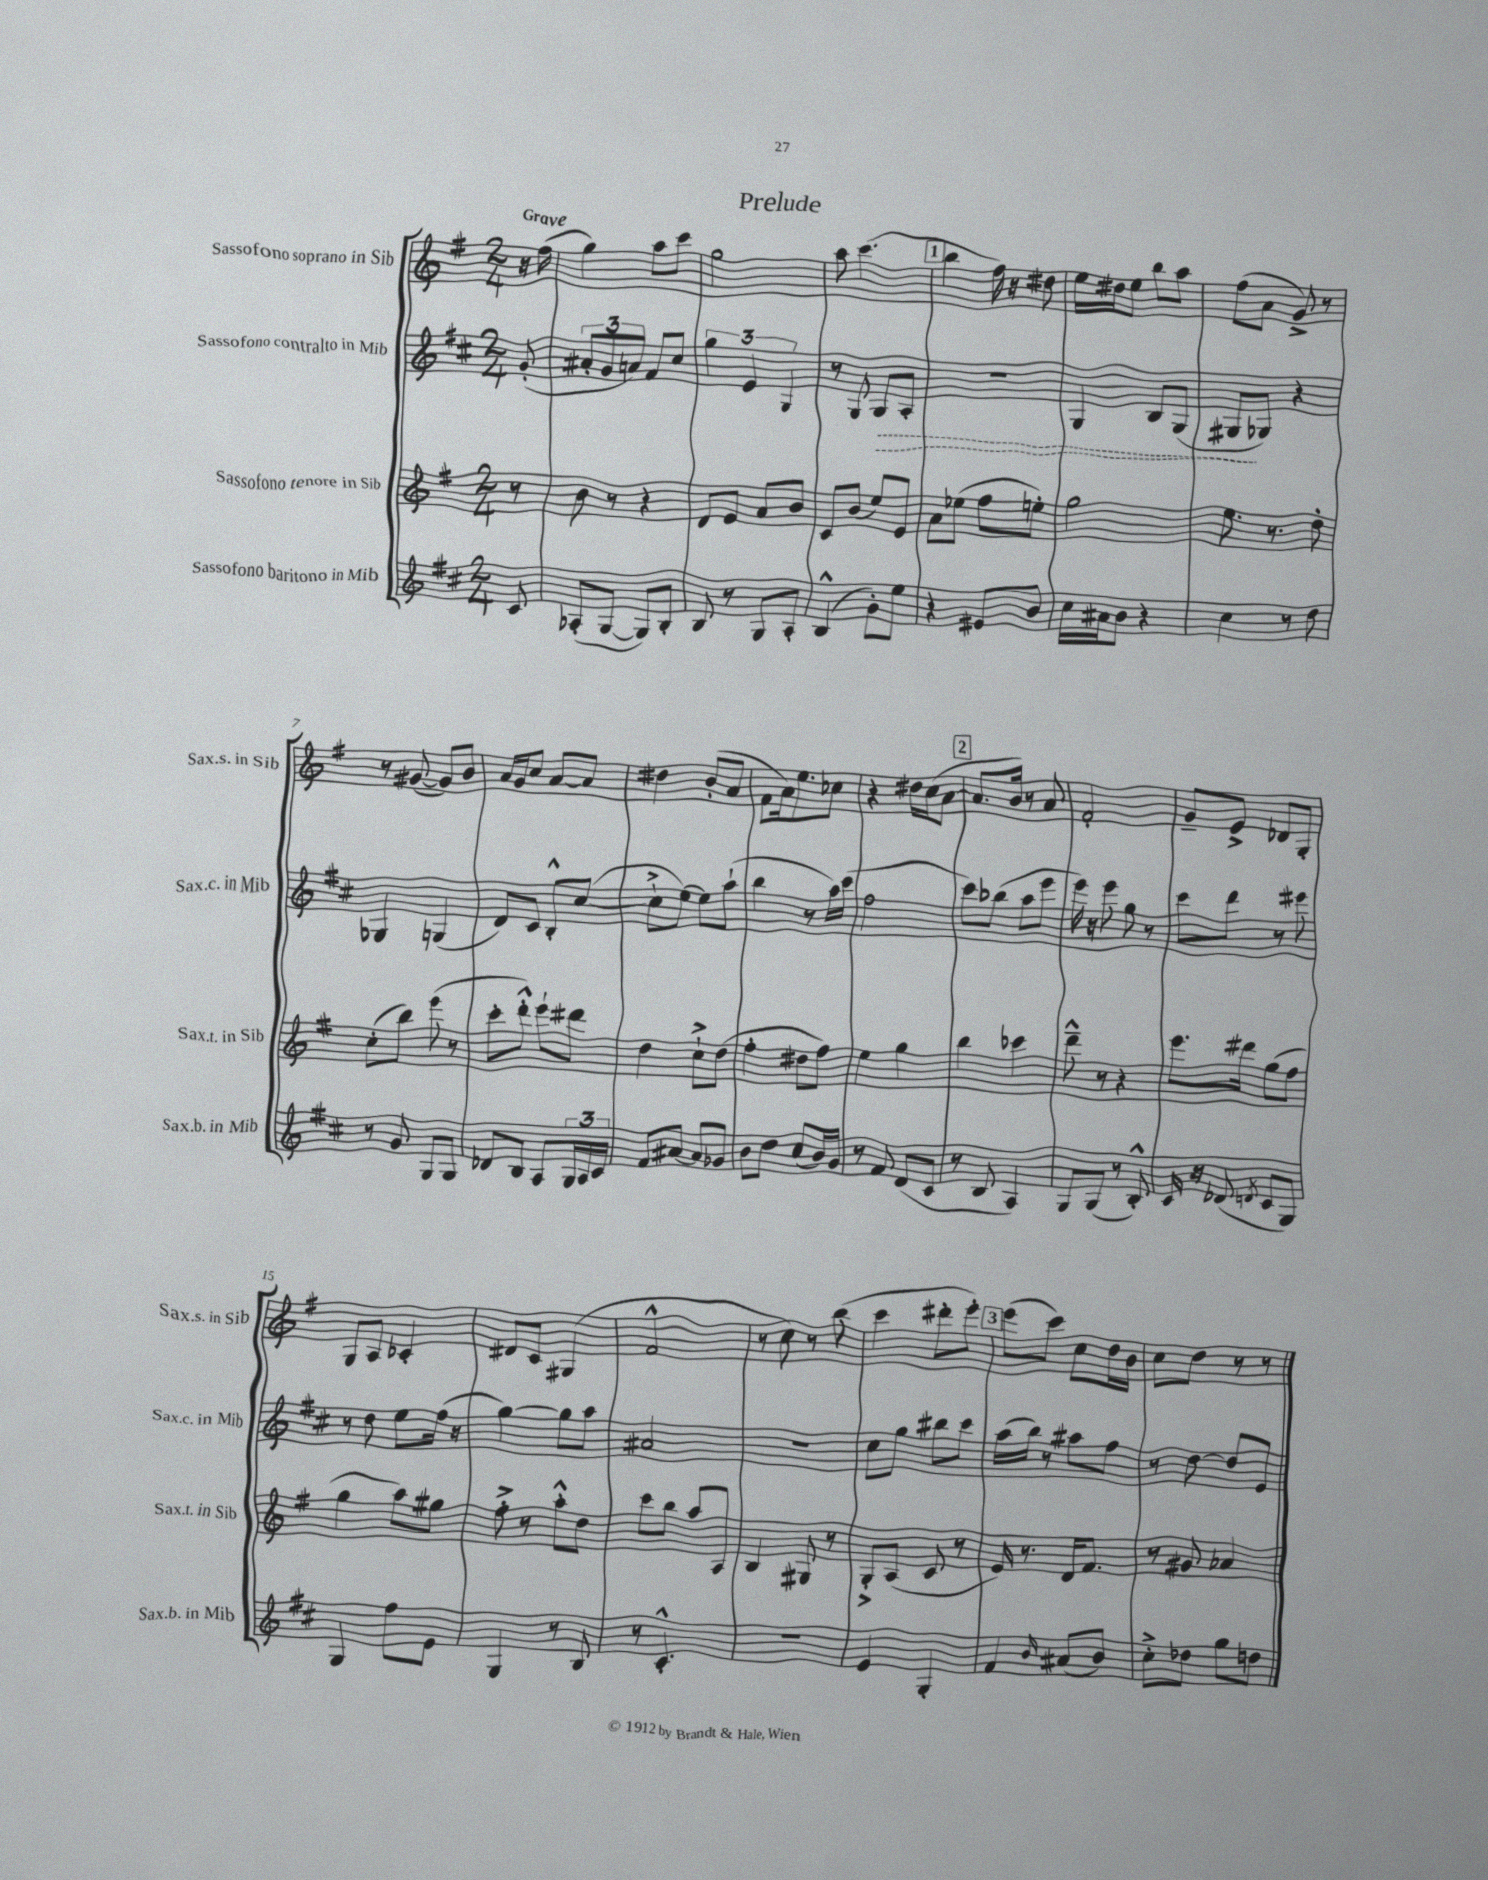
\header { title = "Prelude" }
<<
\new StaffGroup <<
\new Staff = "s0" \with { instrumentName = "Sassofono soprano in Sib" shortInstrumentName = "Sax.s. in Sib" } {
    \clef treble \key g \major \numericTimeSignature \time 2/4 \partial 8 \tempo "Grave"
    r16 fis''16( |
    g''4) a''8 c'''8 |
    g''2 |
    a''8 c'''4.( |
    \mark \markup { \box "1" } b''4 fis''16) r16 dis''8 |
    e''16 dis''16 e''8 b''8 a''8 |
    fis''8( a'8 g'8->) r8 |
    r8 gis'8~( gis'8) b'8 |
    a'16 g'16 c''8 a'8~ a'8 |
    dis''4 b'8-.( a'8 |
    fis'8 a'16) e''8. ces''8 |
    r4 dis''16 c''16( a'8~ |
    \mark \markup { \box "2" } a'8. b'16) r8 a'8 |
    fis'2-. |
    g'8-- e'8-> des'8 g8-. |
    g8 a8 ces'4-. |
    dis'8 c'8 gis4( |
    fis'2-^ |
    r8 c''8) r8 b''8( |
    c'''4 dis'''8-. e'''8-.) |
    \mark \markup { \box "3" } e'''8( c'''8) c''8 d''16 b'16 |
    c''8 d''8 r8 r8 \bar "|." |
}
\new Staff = "s1" \with { instrumentName = "Sassofono contralto in Mib" shortInstrumentName = "Sax.c. in Mib" } {
    \clef treble \key d \major \numericTimeSignature \time 2/4 \partial 8
    g'8-.( |
    \tuplet 3/2 { ais'8-. g'8 a'8) } fis'8 cis''8 |
    \tuplet 3/2 { g''4 e'4 g4 } |
    r8 g8 \once \override Hairpin.style = #'dashed-line g8\> a8-. |
    \mark \markup { \box "1" } R2 |
    g4 b8 g8( |
    gis8\! ges8) r4 |
    ges4 g4( |
    d'8) cis'8 b8-.-^ cis''8~( |
    cis''8-!-> e''8~) e''8 a''8-!( |
    b''4 r8 a''16) cis'''16( |
    fis''2 |
    \mark \markup { \box "2" } cis'''8) bes''8( a''8 e'''8 |
    e'''16) r16 e'''8 g''8 r8 |
    cis'''8 d'''8 r8 eis'''8 |
    r8 d''8 e''8 fis''16( r16 |
    g''4~) g''8 a''8 |
    ais'2 |
    R2 |
    cis''8 g''8 bis''8 cis'''8 |
    \mark \markup { \box "3" } a''16( b''16) r8 ais''8 fis''8 |
    r8 d''8~ d''8 e'8 \bar "|." |
}
\new Staff = "s2" \with { instrumentName = "Sassofono tenore in Sib" shortInstrumentName = "Sax.t. in Sib" } {
    \clef treble \key g \major \numericTimeSignature \time 2/4 \partial 8
    r8 |
    b'8 r8 r4 |
    d'8 e'8 a'8 b'8 |
    c'8 b'8( e''8) e'8 |
    \mark \markup { \box "1" } a'8 ees''8( fis''8 e''8-.) |
    g''2 |
    e''8. r8. d''8-. |
    c''8-.( b''8) e'''8( r8 |
    c'''8-. d'''8-.-^) e'''8-! dis'''8 |
    d''4 c''8-!-> d''8( |
    fis''4-. dis''8 fis''8) |
    e''4 g''4 |
    \mark \markup { \box "2" } b''4 ces'''4 |
    d'''8---^ r8 r4 |
    e'''8. dis'''16 g''8( fis''8 |
    g''4 a''8) gis''8 |
    fis''8-.-> r8 a''8-.-^ d''8 |
    c'''8 b''8 a''8 a8 |
    b4 gis8 r8 |
    g8-.-> a8( c'8 r8 |
    \mark \markup { \box "3" } e'16) r8. d'16 fis'8. |
    r8 gis'8 aes'4 \bar "|." |
}
\new Staff = "s3" \with { instrumentName = "Sassofono baritono in Mib" shortInstrumentName = "Sax.b. in Mib" } {
    \clef treble \key d \major \numericTimeSignature \time 2/4 \partial 8
    cis'8 |
    aes8-.( g8~ g8) b8-. |
    b8 r8 g8 a8-. |
    b4-^( g'8-.) e''8 |
    \mark \markup { \box "1" } r4 eis'8 b'8 |
    cis''16 ais'16 b'8 r4 |
    cis''4 r8 d''8 |
    r8 g'8 g8 g8 |
    des'8 b8 a8 \tuplet 3/2 { g16 a16 cis'16 } |
    fis'8 ais'8~ ais'8 ges'8 |
    b'8 d''8 cis''8( b'16) g'16 |
    r8 fis'8 d'8( cis'8 |
    \mark \markup { \box "2" } r8 b8 a4) |
    g8 g8( r8 b8-.-^) |
    cis'16 r16 des'8( \acciaccatura { d'8 } cis'8 g8) |
    g4 fis''8 e'8 |
    g4 r8 b8 |
    r8 cis'4.-.-^ |
    R2 |
    e'4 g4-. |
    \mark \markup { \box "3" } fis'4 \grace { b'16 } ais'8( b'8) |
    cis''8-.-> des''8 g''8 d''8 \bar "|." |
}
>>
>>
